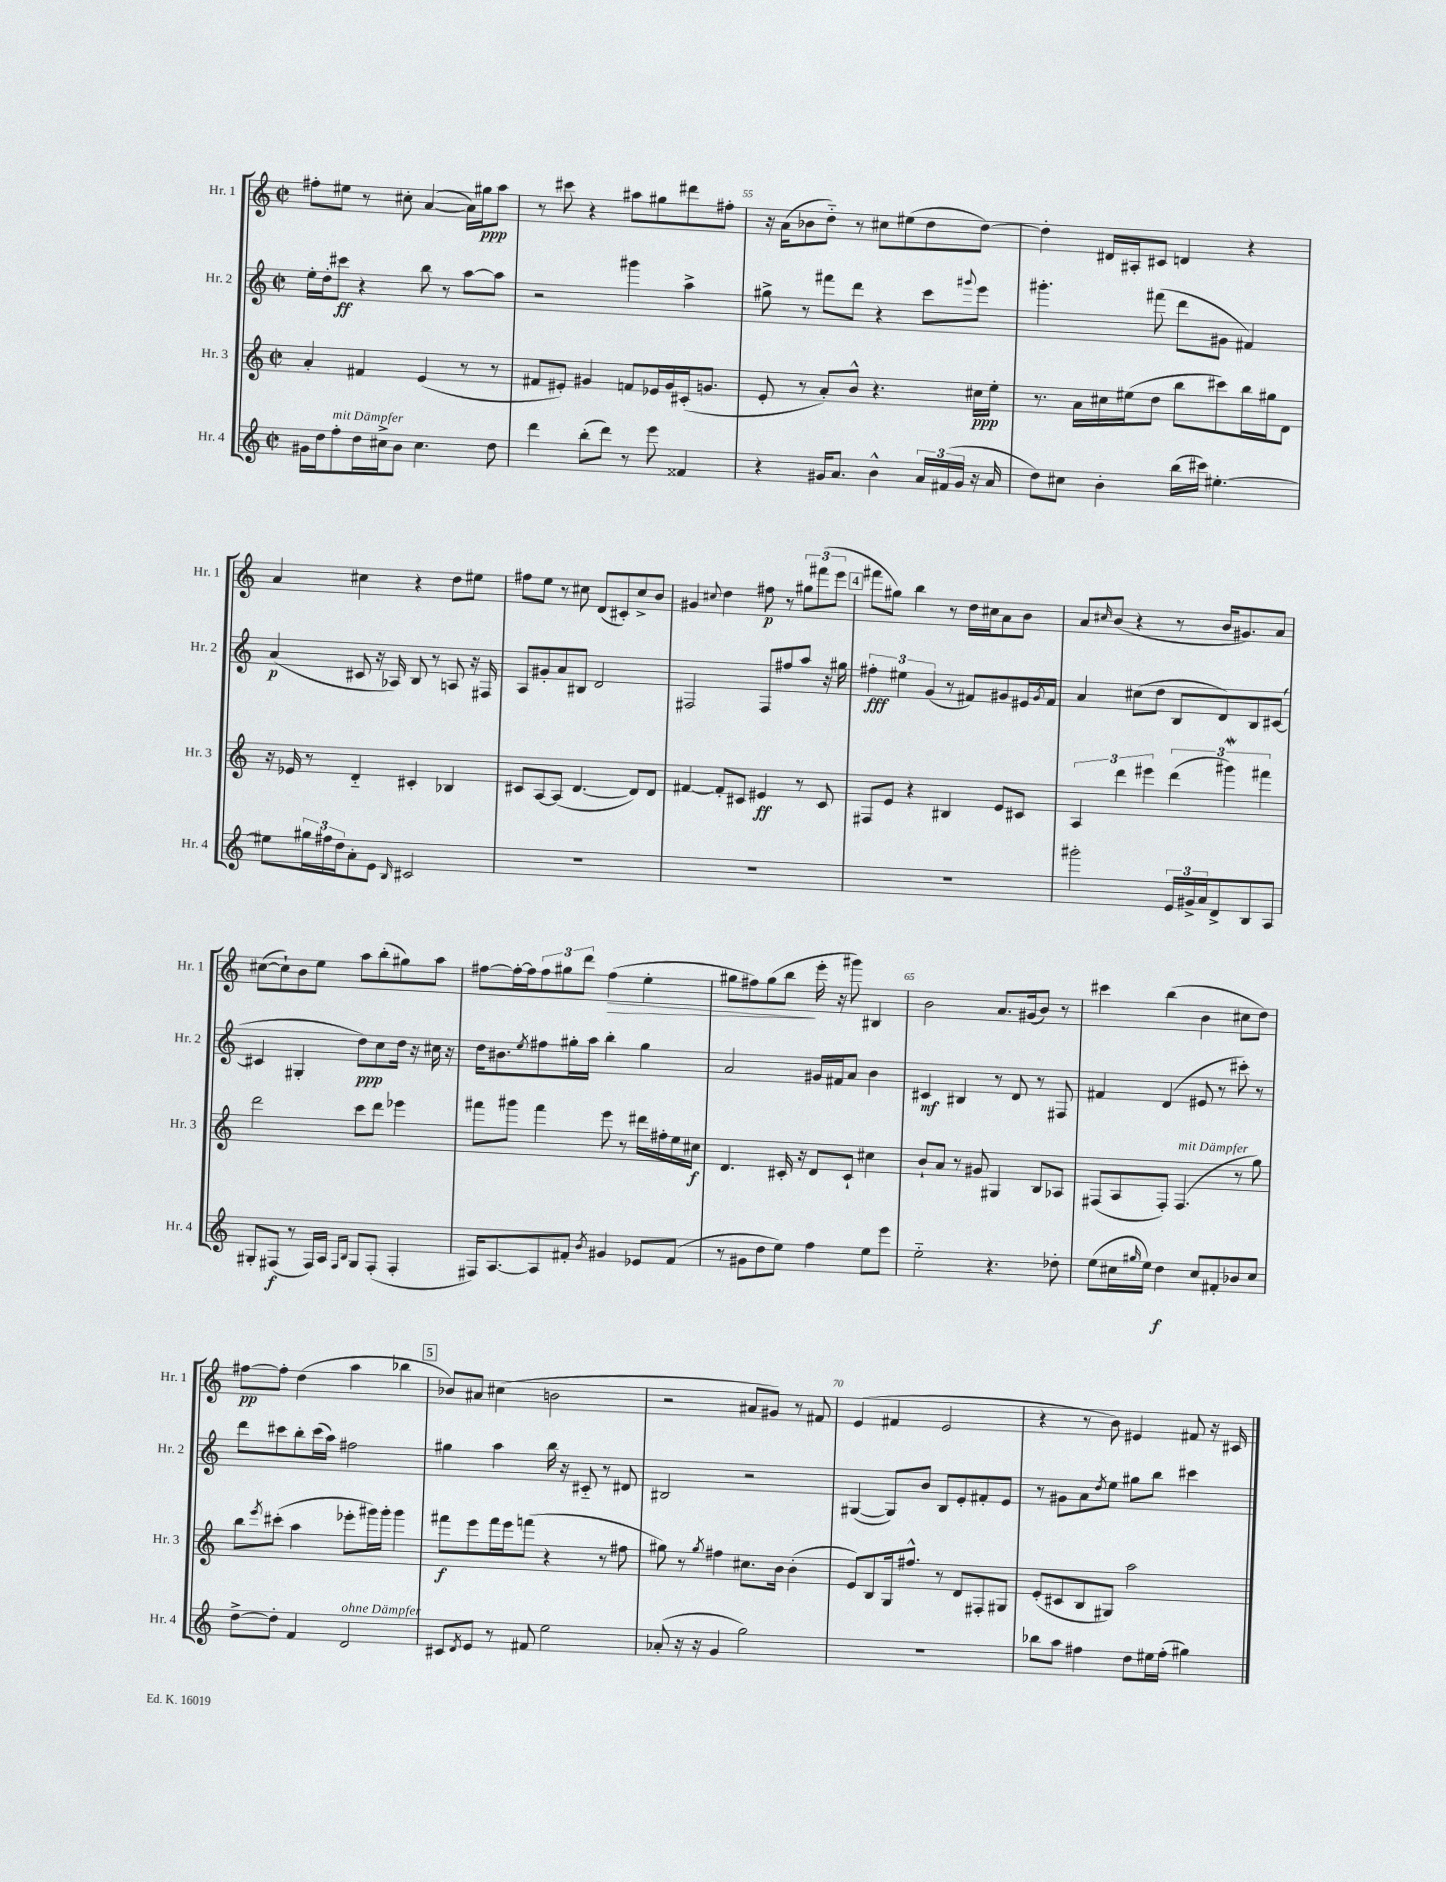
<<
\new StaffGroup <<
\new Staff = "s0" \with { instrumentName = "Hr. 1" shortInstrumentName = "Hr. 1" } {
    \clef treble \key c \major \defaultTimeSignature \time 2/2
    fis''8-. eis''8 r8 cis''8-. a'4~( a'16) gis''16\ppp a''8 |
    r8 cis'''8 r4 ais''8 gis''8 dis'''8 fis''8-. |
    r16 a'16( bes'8 d''8-_) r8 cis''8 eis''8( d''8 d''8~) |
    d''4-. dis'16 ais16-. cis'8 d'4 r4 |
    a'4 cis''4 r4 d''8 eis''8 |
    fis''8 e''8 r8 cis''8 d'8( cis'8-.) cis''8-> b'8 |
    gis'4 \appoggiatura { cis''8 } d''4 fis''8\p r8 \tuplet 3/2 { gis''8 fis'''8( e'''8 } |
    \mark \markup { \box "4" } fis'''8 gis''8) b''4 r8 d''16 cis''16 a'8 b'8 |
    a'8 \grace { cis''16 } b'8( r4 r8 b'16 gis'8.) a'8 |
    cis''8~( cis''8-!) b'8 e''8 a''8 b''8-.( gis''8) a''8 |
    fis''8~ fis''16~-. fis''16 \tuplet 3/2 { fis''8 gis''8 d'''8 } fis''4\>( e''4-. |
    gis''8 fis''8) gis''8( b''8\! e'''16-. r16 gis'''8) bis4 |
    b'2 a'8. gis'16( b'8) r8 |
    cis'''4 b''4( b'4 cis''8 d''8) |
    fis''8~\pp fis''8-. d''4( a''4 bes''4 |
    \mark \markup { \box "5" } bes'8) ais'8 cis''4( b'2 |
    r2 ais'8 gis'8) r8 fis'8 |
    e'4( fis'4 e'2 |
    r4 r8 b'8) eis'4 fis'8 r16 cis'16 \bar "|." |
}
\new Staff = "s1" \with { instrumentName = "Hr. 2" shortInstrumentName = "Hr. 2" } {
    \clef treble \key c \major \defaultTimeSignature \time 2/2
    e''16-. d''16-. cis'''8\ff r4 b''8 r8 a''8~ a''8 |
    r2 gis'''4 a''4-> |
    gis''8-> r8 fis'''8 d'''8 r4 c'''8 \appoggiatura { gis'''8 } e'''8 |
    gis'''4.-. fis'''8( d'''8 gis'8 fis'4) |
    a'4\p( cis'8 r16 aes16) b8 r8 a8 r16 fis16 |
    a8 gis'8-. a'8 bis8 d'2 |
    fis2 fis8 fis''8 a''8 r16 gis''16 |
    \mark \markup { \box "4" } \tuplet 3/2 { fis''4-.\fff eis''4 g'4( } r8 fis'8) gis'8 eis'16 \acciaccatura { gis'8 } fis'16 |
    a'4 cis''8( d''8 b8 d'8) b8 cis'8~( |
    cis'4 gis4-. d''8\ppp) c''8 d''16 r16 cis''16 r16 |
    d''16 bis'8. \acciaccatura { e''8 } fis''8 gis''16-. a''16 b''4-. gis''4 |
    a'2 gis'16 fis'16 a'8 b'4 |
    cis'4\mf bis4 r8 d'8 r8 fis8 |
    fis'4 d'4( eis'8 r8 cis'''8-.) r8 |
    d'''8 cis'''8 b''8-. cis'''16( a''16) fis''2 |
    \mark \markup { \box "5" } gis''4 a''4 b''16 r16 cis'8-_ r8 dis'8 |
    bis2 r2 |
    gis4~( gis8) b'8 b8 e'8-. fis'8-. e'8 |
    r8 gis'8 a'8 \acciaccatura { d''8 } e''8 gis''8 b''8 cis'''4 \bar "|." |
}
\new Staff = "s2" \with { instrumentName = "Hr. 3" shortInstrumentName = "Hr. 3" } {
    \clef treble \key c \major \defaultTimeSignature \time 2/2
    a'4-. fis'4 e'4( r8 r8 |
    fis'8 eis'8-.) gis'4 f'8 ees'16 gis'16 cis'16-.( g'8. |
    e'8-. r8 a'8-.) b'8-^ r4. cis''16\ppp e''16-. |
    r8. a'16 cis''16 eis''16( d''8 b''8 cis'''8) b''16 gis''16 d'8 |
    r16 ees'16 r8 d'4-_ cis'4-. bes4 |
    cis'8 a8~ a8( d'4.~ d'8) d'8 |
    fis'4~ fis'8-. cis'8 eis'4\ff r8 cis'8 |
    \mark \markup { \box "4" } fis8 e'8 r4 bis4 e'8 cis'8 |
    \tuplet 3/2 { a4 d'''4 eis'''4 } \tuplet 3/2 { d'''4( gis'''4\mordent) fis'''4 } |
    d'''2 c'''8 d'''8 ees'''4 |
    fis'''8 gis'''8 fis'''4 e'''8 r8 dis'''16 fis''16-. e''16 cis''16\f |
    d'4. cis'16-. r16 d'8 cis'8-! cis''4 |
    b'8-! a'8 r8 gis'8 gis4 b8 aes8 |
    fis8( a8 fis8-.) fis4.^\markup { \italic "mit Dämpfer" }( r8 g''8) |
    b''8 \acciaccatura { e'''8 } cis'''8-.( a''4 ees'''8-. gis'''16) gis'''16-. gis'''4 |
    \mark \markup { \box "5" } fis'''8\f e'''8 fis'''16 e'''16 f'''8( r4 r8 fis''8 |
    gis''8) r8 \acciaccatura { gis''8 } fis''4 cis''8. b'16 b'4-.( |
    e'8) b8 g16 fis''8.-^ r8 d'8 fis8-. gis8 |
    e'8-.( cis'8 b8 gis8) a''2 \bar "|." |
}
\new Staff = "s3" \with { instrumentName = "Hr. 4" shortInstrumentName = "Hr. 4" } {
    \clef treble \key c \major \defaultTimeSignature \time 2/2
    gis'16 d''16 f''8-.^\markup { \italic "mit Dämpfer" } d''16 cis''16-> b'8 cis''4. d''8 |
    d'''4 b''8-.( d'''8) r8 e'''8 fisis'4 |
    r4 gis'16 a'8. b'4-^ \tuplet 3/2 { a'16 fis'16( gis'16 } r16 a'16 |
    d''8) cis''8 b'4-. b''16( cis'''16) eis''4.~-. |
    eis''8 \tuplet 3/2 { gis''16 fis''16 d''16 } a'8-. e'8 \grace { b16 } cis'2 |
    R1 |
    R1 |
    \mark \markup { \box "4" } R1 |
    gis'''2-. \tuplet 3/2 { e'16 gis'16-> a'16 } d'8-> b8 a8 |
    gis8-. fis8\f( r8 fis16) a16 \grace { fis16 b16 } gis8 fis8-.( fis4-. |
    fis16) a8.~ a8 fis'8-. \acciaccatura { b'8 } gis'4 ees'8 fis'8( |
    r8 gis'8 d''8 e''8) f''4 e''8 e'''8 |
    e''2-_ r4. des''8-. |
    e''8( cis''16 \grace { gis''16 } e''16) d''4\f cis''8 fis'8-. bes'8 cis''8 |
    d''8~-> d''8-. f'4 d'2^\markup { \italic "ohne Dämpfer" } |
    \mark \markup { \box "5" } cis'8 \acciaccatura { d'8 } e'8 r8 fis'8 e''2 |
    aes'8-.( r16 r16 g'4 g''2) |
    R1 |
    bes''8 a''8 fis''4 d''8 eis''16 fis''16-.( gis''4) \bar "|." |
}
>>
>>
\layout { \context { \Score currentBarNumber = #53 \override BarNumber.break-visibility = ##(#f #t #t) barNumberVisibility = #(every-nth-bar-number-visible 5) } }
